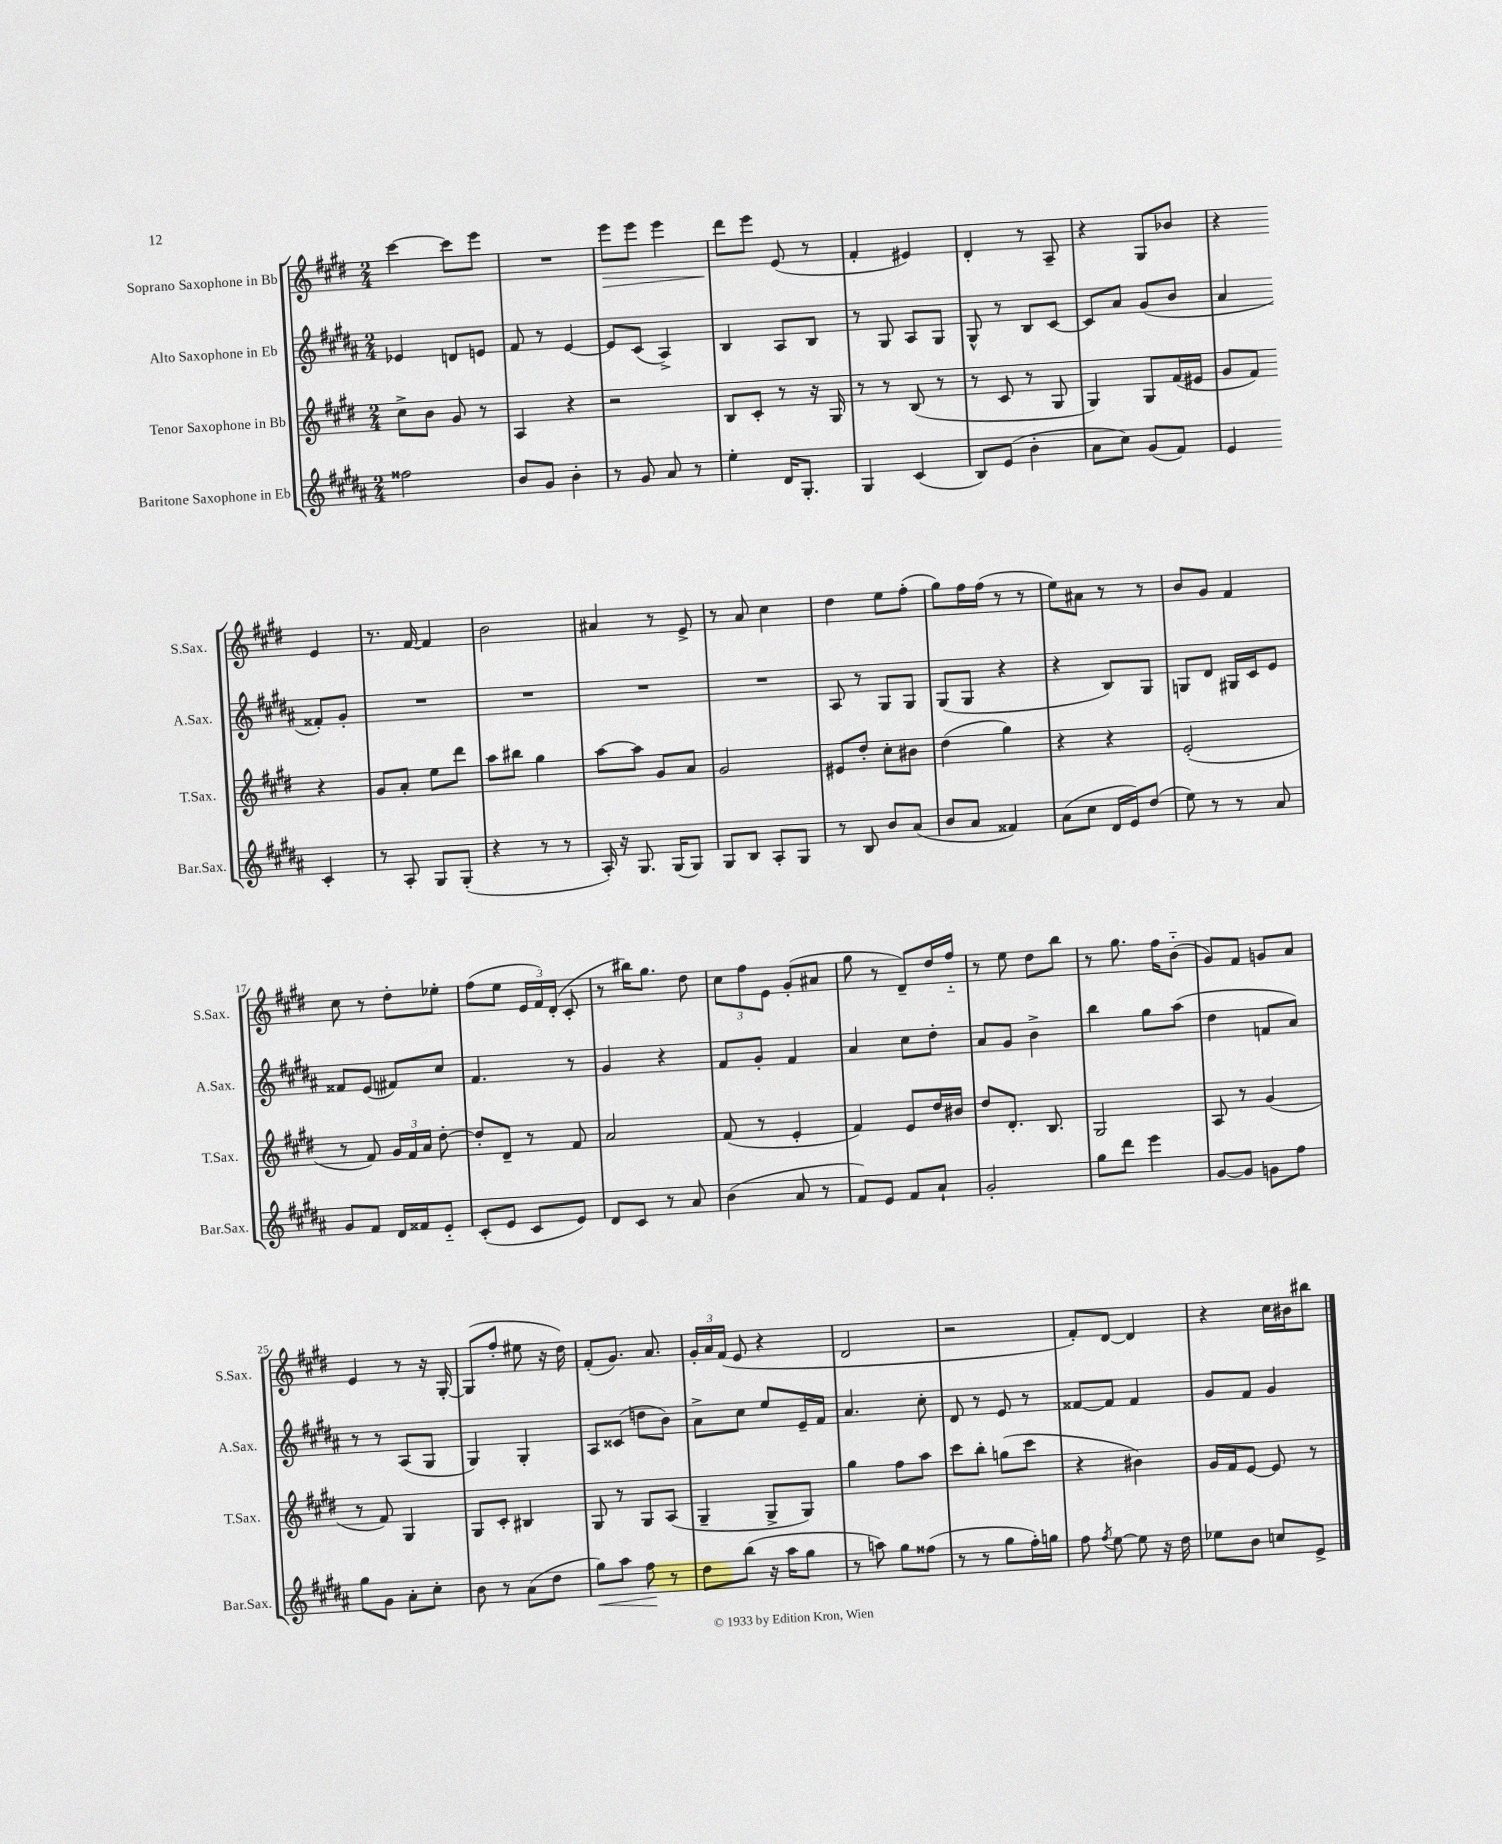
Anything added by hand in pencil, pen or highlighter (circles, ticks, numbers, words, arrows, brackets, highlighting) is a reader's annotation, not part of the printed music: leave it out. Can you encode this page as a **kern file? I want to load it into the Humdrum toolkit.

**kern	**dynam	**kern	**kern	**kern	**dynam
*part4	*part4	*part3	*part2	*part1	*part1
*staff4	*staff4	*staff3	*staff2	*staff1	*staff1
*I"Baritone Saxophone in Eb	*	*I"Tenor Saxophone in Bb	*I"Alto Saxophone in Eb	*I"Soprano Saxophone in Bb	*
*I'Bar.Sax.	*	*I'T.Sax.	*I'A.Sax.	*I'S.Sax.	*
*clefG2	*	*clefG2	*clefG2	*clefG2	*
*k[f#c#g#d#a#]	*	*k[f#c#g#d#]	*k[f#c#g#d#a#]	*k[f#c#g#d#]	*
*M2/4	*	*M2/4	*M2/4	*M2/4	*
=1	=1	=1	=1	=1	=1
2ff##X\	.	8cc#^\L	4e-X/	[4ccc#\	.
.	.	8b\J	.	.	.
.	.	8g#/	8dn/L	8ccc#\L]	.
.	.	8r	8en/J	8eee\J	.
=2	=2	=2	=2	=2	=2
8b/L	.	4A/	8f#/	2r	.
8g#/J	.	.	8r	.	.
4b'\	.	4r	[4e/	.	.
=3	=3	=3	=3	=3	=3
!	!	!	!	!	!LO:HP:b
8r	.	2r	8e/L]	8eee\L	>
8g#/	.	.	(8c#/J	8eee\J	.
8a#/	.	.	4A#^/)	4eee\	.
8r	.	.	.	.	.
=4	=4	=4	=4	=4	=4
4ee'\	.	8B/L	4B/	8ddd#\L	.
.	.	8c#'/J	.	8eee\J	]
16d#/KL	.	8r	8A#/L	(8e/	.
8.G#'/J	.	.	.	.	.
.	.	16r	8B/J	8r	.
.	.	16G#/	.	.	.
=5	=5	=5	=5	=5	=5
4G#/	.	8r	8r	4f#'/	.
.	.	8r	8G#/	.	.
(4c#/	.	(8B/	8A#/L	4e#X/)	.
.	.	8r	8G#/J	.	.
=6	=6	=6	=6	=6	=6
8B/L)	.	8r	8G#^^/	4d#'/	.
(8e/J	.	8c#/	8r	.	.
4b'\	.	8r	8B/L	8r	.
.	.	8G#/	[8c#/J	8A~/	.
=7	=7	=7	=7	=7	=7
8a#\L	.	4G#/)	8c#/L]	4r	.
8cc#\J)	.	.	8a#/J	.	.
(8g#/L	.	8G#/L	(8g#/L	8G#/L	.
8f#/J)	.	(16f#/L	8b/J	8b-X/J	.
.	.	16e#X/JJ	.	.	.
=8	=8	=8	=8	=8	=8
4e/	.	8g#/L	4a#/	4r	.
.	.	8f#/J)	.	.	.
4c#'/	.	4r	8f##X'/L)	4e/	.
.	.	.	8g#'/J	.	.
!!LO:LB:g=z
=9	=9	=9	=9	=9	=9
8r	.	8g#/L	2r	8.r	.
8A#'/	.	8a'/J	.	.	.
.	.	.	.	[16f#/	.
8G#/L	.	8ee\L	.	4f#/]	.
(8G#'/J	.	8ddd#\J	.	.	.
=10	=10	=10	=10	=10	=10
4r	.	8aa\L	2r	2b\	.
.	.	8bb#X\J	.	.	.
8r	.	4gg#\	.	.	.
8r	.	.	.	.	.
=11	=11	=11	=11	=11	=11
16A#'/)	.	[8aa\L	2r	4a#X/	.
16r	.	.	.	.	.
8.G#/	.	8aa\J]	.	.	.
.	.	8g#/L	.	8r	.
(16G#/KL	.	.	.	.	.
8G#/J)	.	8a/J	.	8e^/	.
=12	=12	=12	=12	=12	=12
8G#/L	.	2g#/	2r	8r	.
8B/J	.	.	.	8a/	.
8A#'/L	.	.	.	4cc#\	.
8G#/J	.	.	.	.	.
=13	=13	=13	=13	=13	=13
8r	.	8e#X/L	8A#/	4dd#\	.
8B/	.	8dd#'/J	8r	.	.
8b/L	.	8cc#'\L	8G#/L	8ee\L	.
(8a#/J	.	8b#X\J	8G#/J	(8ff#'\J	.
=14	=14	=14	=14	=14	=14
8b/L	.	(4dd#\	(8G#/L	8gg#\L)	.
8a#/J	.	.	8G#/J	16ff#\L	.
.	.	.	.	(16ff#\JJ	.
4f##X/)	.	4gg#\)	4r	8r	.
.	.	.	.	8r	.
=15	=15	=15	=15	=15	=15
(8a#\L	.	4r	4r	8ee\L)	.
8cc#\J	.	.	.	8a#X\J	.
16d#/LL	.	4r	8B/L)	8r	.
16e/J)	.	.	.	.	.
(8dd#/J	.	.	8G#/J	8r	.
=16	=16	=16	=16	=16	=16
8ee\)	.	(2e'/	8Gn/L	8b/L	.
8r	.	.	8d#/J	8g#/J	.
8r	.	.	16G#X/LL	4f#/	.
.	.	.	16c#/J	.	.
8a#/	.	.	8e/J	.	.
!!LO:LB:g=z
=17	=17	=17	=17	=17	=17
8g#/L	.	8r	8f##X/L	8cc#\	.
8f#/J	.	8f#/)	(8e/J	8r	.
16d#/LL	.	24g#/LL	8f#X/L)	8dd#'\L	.
.	.	24f#/	.	.	.
16f##X/J	.	.	.	.	.
.	.	24a/JJ	.	.	.
8e/J	.	[8dd#'\	8cc#/J	8ee-X'\J	.
=18	=18	=18	=18	=18	=18
(8c#'/L	.	8dd#'/L]	4.f#/	(8ff#\L	.
8e/J	.	8d#~/J	.	8ee\J	.
8c#/L	.	8r	.	24e/LL	.
.	.	.	.	24f#/)	.
.	.	.	.	(24d#'/JJ	.
8e/J)	.	8f#/	8r	8c#'/	.
=19	=19	=19	=19	=19	=19
8d#/L	.	2a/	4g#/	8r	.
8c#/J	.	.	.	16bb#X\KL)	.
.	.	.	.	8.gg#\J	.
8r	.	.	4r	.	.
8a#/	.	.	.	8dd#\	.
=20	=20	=20	=20	=20	=20
(4b\	.	(8f#/	8f#/L	12cc#\L	.
.	.	.	.	12ff#\	.
.	.	8r	8g#'/J	.	.
.	.	.	.	12e\J	.
8a#/	.	4e'/	4f#/	(8g#'/L	.
8r	.	.	.	8a#X/J	.
=21	=21	=21	=21	=21	=21
8f#/L)	.	4f#/)	4a#/	8gg#\	.
8e/J	.	.	.	8r	.
8f#/L	.	8e/L	8cc#\L	8d#~/L)	.
8a#`/J	.	16dd#/L	8dd#'\J	16dd#/L	.
.	.	16b#X/JJ	.	16ff#/JJ	.
=22	=22	=22	=22	=22	=22
2g#'/	.	8dd#/L	8a#/L	8r	.
.	.	8.d#'/J	8g#/J	8ee\	.
.	.	.	4b^\	8dd#\L	.
.	.	8.B/	.	.	.
.	.	.	.	8bb\J	.
=23	=23	=23	=23	=23	=23
8gg#\L	.	2G#/	4bb\	8r	.
8ddd#\J	.	.	.	8.gg#\	.
4eee\	.	.	8gg#\L	.	.
.	.	.	.	16ff#\KL	.
.	.	.	(8aa#\J	(8b\J	.
=24	=24	=24	=24	=24	=24
[8g#/L	.	8A/	4dd#\	8g#/L)	.
8g#/J]	.	8r	.	8f#/J	.
8gn\L	.	(4g#/	8fn/L	8gn/L	.
8ff#\J	.	.	8a#/J)	8a/J	.
!!LO:LB:g=z
=25	=25	=25	=25	=25	=25
8gg#\L	.	8r	8r	4e/	.
8g#\J	.	8f#/)	8r	.	.
8a#'\L	.	4G#/	(8A#/L	8r	.
8cc#'\J	.	.	8G#/J	16r	.
.	.	.	.	[16G#'/	.
=26	=26	=26	=26	=26	=26
8b\	.	8G#/L	4G#/)	(8G#/L]	.
8r	.	8c#'/J	.	8ff#'/J	.
(8a#\L	.	4B#X/	4G#'/	8ee#X\	.
8dd#\J	.	.	.	16r	.
.	.	.	.	16dd#\)	.
=27	=27	=27	=27	=27	=27
!	!LO:HP:b	!	!	!	!
8gg#\L)	<	8G#/	8A#/L	(8f#'/L	.
8aa#\J	.	8r	(8c##X/J	8.g#/J)	.
8ff#\	.	8G#/L	8ddn\L	.	.
.	.	.	.	8.a/	.
8r	[	(8A/J	8b\J)	.	.
=28	=28	=28	=28	=28	=28
8dd#\L	.	4G#~/	8a#^\L	24g#'/LL	.
.	.	.	.	24a/	.
.	.	.	.	(24f#/JJ	.
(8bb\J	.	.	8cc#\J	8e/	.
16r	.	8G#^/L	8ee/L	4r	.
16aa#\KL	.	.	.	.	.
8gg#\J	.	8G#/J)	16e~/L	.	.
.	.	.	16f#/JJ	.	.
=29	=29	=29	=29	=29	=29
8r	.	4gg#\	4.a#/	2d#/	.
8aan\)	.	.	.	.	.
8gg#\L	.	8ff#\L	.	.	.
(8ff##X\J	.	8aa\J	8cc#'\	.	.
=30	=30	=30	=30	=30	=30
8r	.	8ccc#\L	8d#/	2r	.
8r	.	8bb'\J	8r	.	.
8gg#\L	.	(8ggn\L	8e/	.	.
16ff#'\L)	.	8ccc#\J	8r	.	.
16ggn\JJ	.	.	.	.	.
=31	=31	=31	=31	=31	=31
8ff#\	.	4r	[8f##X/L	8f#'/L)	.
8qff#/	.	.	.	.	.
[8ee\	.	.	8f##/J]	[8d#/J	.
8ee\]	.	4b#X\)	4f##/	4d#/]	.
16r	.	.	.	.	.
16dd#\	.	.	.	.	.
=32	=32	=32	=32	=32	=32
8ee-X\L	.	16g#/LL	8g#/L	4r	.
.	.	16f#/J	.	.	.
8b\J	.	[8e/J	8f#/J	.	.
8ccn/L	.	8e/]	4g#/	16cc#\LL	.
.	.	.	.	16b#X\J	.
8e^/J	.	8r	.	8bb#X\J	.
==	==	==	==	==	==
*-	*-	*-	*-	*-	*-
